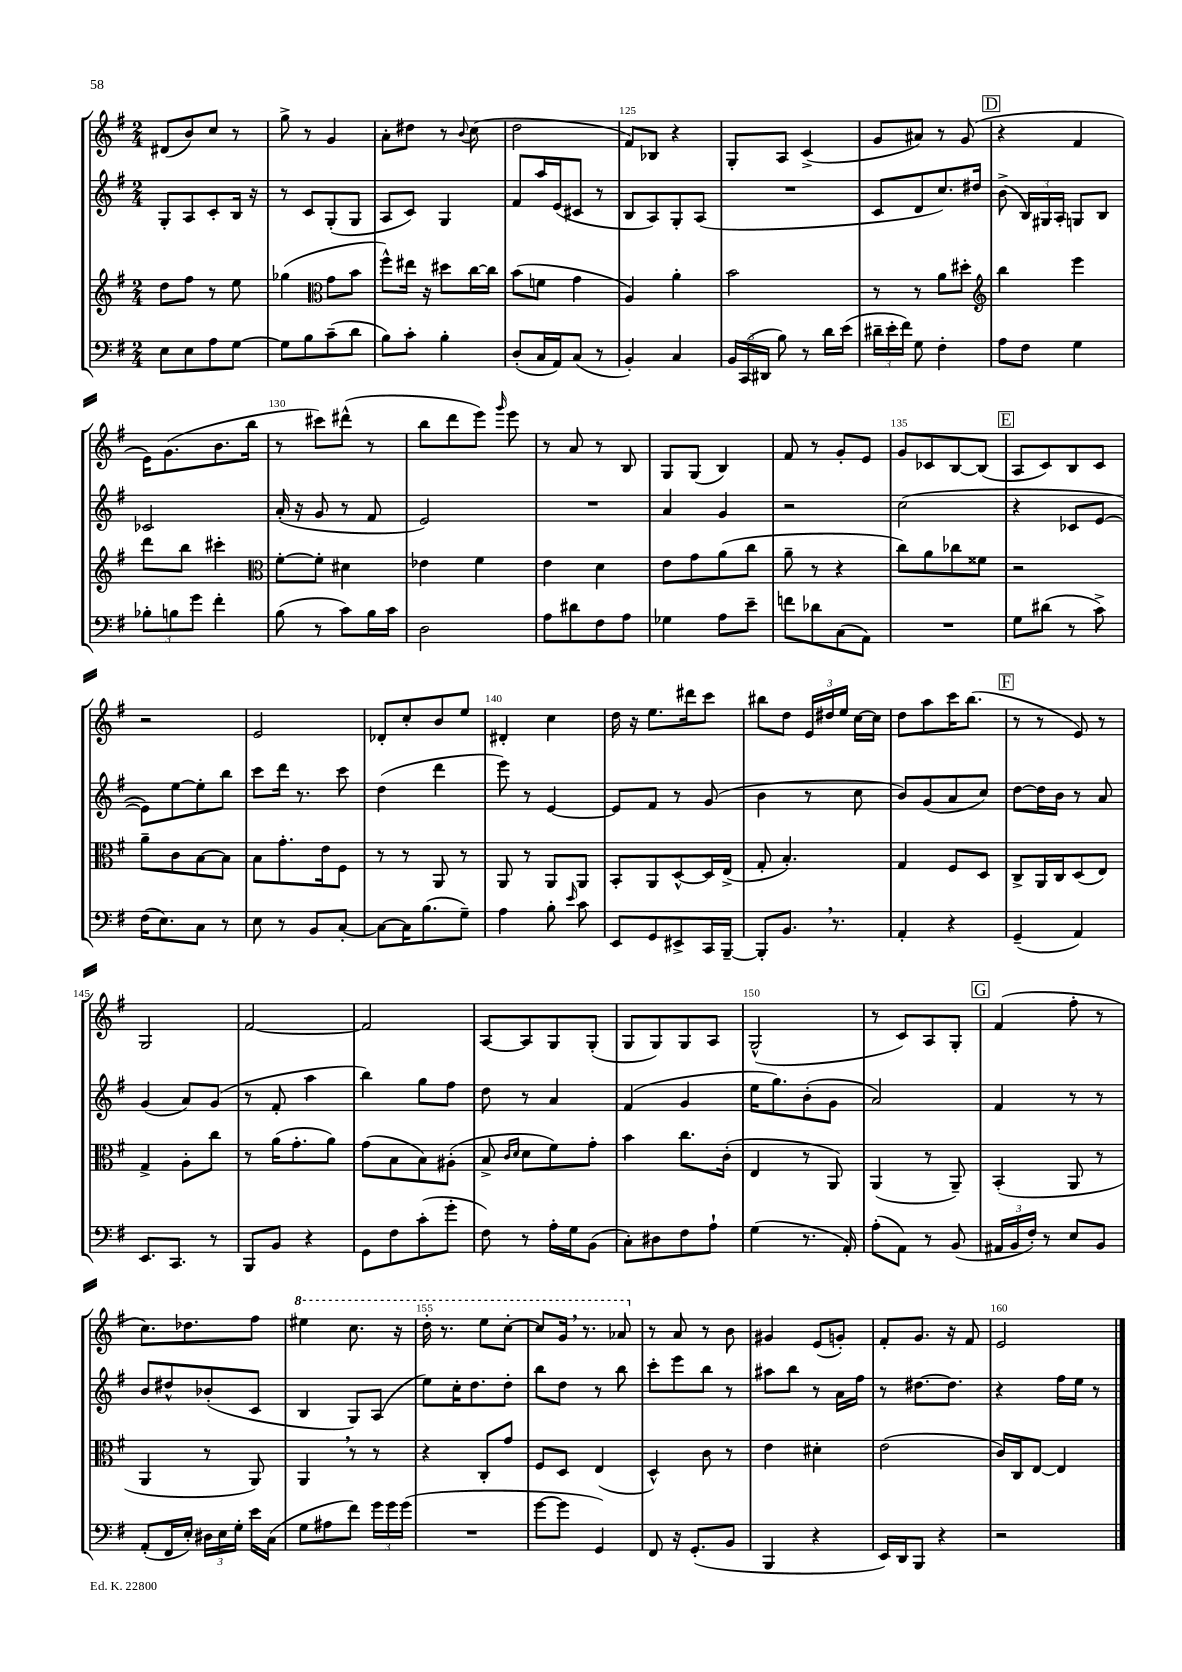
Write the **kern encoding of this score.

**kern	**kern	**kern	**kern
*part4	*part3	*part2	*part1
*staff4	*staff3	*staff2	*staff1
*clefF4	*clefG2	*clefG2	*clefG2
*k[f#]	*k[f#]	*k[f#]	*k[f#]
*M2/4	*M2/4	*M2/4	*M2/4
=121	=121	=121	=121
8E\L	8dd\L	8G'/L	(8d#X/L
8E\	8ff#\J	8A/	8b/)
8A\	8r	8c'/	8cc/J
[8G\J	8ee\	16B/Jk	8r
.	.	16r	.
=122	=122	=122	=122
8G\L]	(4gg-X\	8r	8gg^\
8B\	.	8c/L	8r
*	*clefC3	*	*
(8c~\	8g\L	(8G'/	4g/
8d\J	8b\J	8G/J	.
=123	=123	=123	=123
8B\L)	8ff#^^\L)	8A/L	8a'\L
8c'\J	16ee#X\Jk	8c/J)	8dd#X\J
.	16r	.	.
4B'\	8dd#X\L	4G/	8r
.	.	.	8qqb/
.	[16cc\L	.	(8cc\
.	16cc\JJ]	.	.
=124	=124	=124	=124
(8D'/L	(8b\L	8f#/L	2dd\
16C/L	8fn\J	16aa/L	.
16AA/J)	.	(16e/J	.
(8C/J	4g\	8c#X/J	.
8r	.	8r	.
=125	=125	=125	=125
4BB'/)	4A/)	8B/L	8f#/L)
.	.	8A/)	8B-X/J
4C/	4a'\	8G'/	4r
.	.	(8A/J	.
=126	=126	=126	=126
24BB/LL	2b\	2r	8G'/L
(24CC/	.	.	.
24DD#X/JJ	.	.	.
8B\)	.	.	8A/J
8r	.	.	(4c^/
16d\LL	.	.	.
(16e\JJ	.	.	.
=127	=127	=127	=127
24d#X~\LL	8r	8c/L	8g/L
24e'\	.	.	.
24f#\JJ)	.	.	.
8G\	8r	8d/	8a#X/J)
4F#'\	8a\L	8.cc/)	8r
.	8dd#X'\J	.	(8g/
.	.	16dd#X/Jk	.
!!LO:REH:place=s1:t=D
=128	=128	=128	=128
*	*clefG2	*	*
8A\L	4bb\	(8b^\	4r
8F#\J	.	24B/LL)	.
.	.	24G#X/	.
.	.	24A'/JJ	.
4G\	4eee\	8Gn/L	4f#/
.	.	8B/J	.
!!LO:LB:g=z
=129	=129	=129	=129
12B-X'\L	8ddd\L	2c-X/	16e\KL)
.	.	.	(8.g\
12Bn\	.	.	.
.	8bb\J	.	.
12g\J	.	.	.
4f#'\	4ccc#X'\	.	8.b\
.	.	.	16bb\Jk
=130	=130	=130	=130
*	*clefC3	*	*
(8B\	[8f#'\L	(16a'/	8r
.	.	16r	.
8r	8f#'\J]	8g/	8ccc#X\L)
8c\L)	4d#X\	8r	(8ddd#X^^\J
16B\L	.	8f#/	8r
16c\JJ	.	.	.
=131	=131	=131	=131
2D\	4e-X\	2e/)	8bb\L
.	.	.	8ddd\
.	4f#\	.	8eee\J)
.	.	.	16qqggg/
.	.	.	8eee\
=132	=132	=132	=132
8A\L	4e\	2r	8r
8d#X\	.	.	8a/
8F#\	4d\	.	8r
8A\J	.	.	8B/
=133	=133	=133	=133
4G-X\	8e\L	4a/	8G/L
.	8g\	.	(8G/J
8A\L	(8a\	4g/	4B/)
8e~\J	8cc\J	.	.
=134	=134	=134	=134
8fn\L	8a~\	2r	8f#/
8d-X\	8r	.	8r
(8C\	4r	.	8g'/L
8AA\J)	.	.	8e/J
=135	=135	=135	=135
2r	8cc\L)	(2cc\	8g/L
.	8a\	.	8c-X/
.	8cc-X\	.	[8B/
.	8f##X\J	.	(8B/J]
!!LO:REH:place=s1:t=E
=136	=136	=136	=136
8G\L	2r	4r	8A/L
(8d#X\J	.	.	8c/)
8r	.	8c-X/L	8B/
8c^\)	.	[8e/J	8c/J
!!LO:LB:g=z
=137	=137	=137	=137
(16F#\KL	8a~\L	8e\L])	2r
8.E\)	.	.	.
.	8c\	[8ee\	.
8C\J	[8B\	8ee'\]	.
8r	8B\J]	8bb\J	.
=138	=138	=138	=138
8E\	8B\L	8ccc\L	2e/
8r	8.g'\	16ddd\Jk	.
.	.	8.r	.
8BB/L	.	.	.
.	16e\k	.	.
[8C'/J	8F#\J	8ccc\	.
=139	=139	=139	=139
8C\L_	8r	(4dd\	8d-X'/L
16C\K]	8r	.	8cc'/
(8.B\	.	.	.
.	8AA/	4ddd\	8b/
8G~\J)	8r	.	8ee/J
=140	=140	=140	=140
4A\	8AA/	8eee\)	4d#X'/
.	8r	8r	.
8B'\	8AA/L	[4e/	4cc\
16qqe/	.	.	.
8c\	8AA/J	.	.
=141	=141	=141	=141
8EE/L	8BB'/L	8e/L]	16dd\
.	.	.	16r
8GG/	8AA/	8f#/J	8.ee\L
8EE#X^/	[8D^^/	8r	.
.	.	.	16ddd#X\k
16CC/L	16D/L]	(8g/	8ccc\J
[16BBB~/JJ	(16E^/JJ	.	.
=142	=142	=142	=142
8BBB'/L]	8G'/	4b\	8bb#X\L
8.BB,/J	4.B'/)	.	8dd\J
.	.	8r	24e/LL
.	.	.	24dd#X/
8.r	.	.	.
.	.	.	24ee/JJ
.	.	8cc\	[16cc\LL
.	.	.	16cc\JJ]
=143	=143	=143	=143
4AA'/	4G/	8b/L)	8dd\L
.	.	(8g/	8aa\
4r	8F#/L	8a/	16ccc\K
.	.	.	(8.bb\J
.	8D/J	8cc/J)	.
!!LO:REH:place=s1:t=F
=144	=144	=144	=144
(4GG~/	8C^/L	[8dd\L	8r
.	16AA/L	16dd\L]	8r
.	16C/J	16b\JJ	.
4AA/)	(8D/	8r	8e/)
.	8E/J)	8a/	8r
!!LO:LB:g=z
=145	=145	=145	=145
8.EE/L	4G^/	(4g/	2G/
8.CC/J	.	.	.
.	8A'\L	8a/L)	.
8r	8cc\J	(8g/J	.
=146	=146	=146	=146
8BBB/L	8r	8r	[2f#/
8BB/J	(16a\KL	8f#'/	.
.	8.g'\	.	.
4r	.	4aa\	.
.	8a\J)	.	.
=147	=147	=147	=147
8GG\L	(8g\L	4bb\)	2f#/]
8F#\	8B\	.	.
(8c'\	8B\)	8gg\L	.
8g'\J	(8A#X'\J	8ff#\J	.
=148	=148	=148	=148
8F#\)	8B^/	8dd\	[8A/L
.	16qqc/LL	.	.
.	16qqd/JJ	.	.
8r	8d\L	8r	8A/]
16A'\LL	8f#\)	4a/	8G/
16G\J	.	.	.
(8BB\J	8g'\J	.	(8G'/J
=149	=149	=149	=149
8C'\L)	4b\	(4f#/	8G/L
8D#X\	.	.	8G/)
8F#\	8.cc\L	4g/	8G/
8A`\J	.	.	8A/J
.	(16c'\Jk	.	.
=150	=150	=150	=150
(4G\	4E/	16ee\KL	(2G^^/
.	.	8.gg\)	.
8.r	8r	(8b'\	.
.	8AA/)	8g\J	.
16AA'/)	.	.	.
=151	=151	=151	=151
(8A'\L	(4AA/	2a/)	8r
8AA\J)	.	.	8c/L)
8r	8r	.	8A/
(8BB/	8AA~/)	.	8G'/J
!!LO:REH:place=s1:t=G
=152	=152	=152	=152
24AA#X/LL	(4BB'/	4f#/	(4f#/
24BB/	.	.	.
24F#'/JJ)	.	.	.
8r	.	.	.
8E/L	8AA/	8r	8ff#'\
8BB/J	8r	8r	8r
!!LO:LB:g=z
=153	=153	=153	=153
(8AA'/L	4AA/	8b/L	8.cc\L)
16FF#/L	.	8dd#X^^/	.
16E'/JJ)	.	.	8.dd-X\
24D#X\LL	8r	(8b-X'/	.
24E\	.	.	.
24G'\JJ	.	.	.
16e\LL	8AA/)	8c/J	8ff#\J
(16C\JJ	.	.	.
=154	=154	=154	=154
*	*	*	*8va
8G\L	4AA,/	4B/	4eee#X\
8A#X\	.	.	.
8f#\J)	8r	8G/L)	8.ccc\
24g\LL	8r	(8A/J	.
24g\	.	.	.
.	.	.	16r
(24g\JJ	.	.	.
=155	=155	=155	=155
2r	4r	8ee\L)	16ddd'\
.	.	.	8.r
.	.	16cc'\K	.
.	.	8.dd\	.
.	8C'/L	.	8eee\L
.	8g/J	8dd'\J	[8ccc'\J
=156	=156	=156	=156
[8g\L	8F#/L	8bb\L	8ccc/L]
8g\J]	8D/J	8dd\J	16gg,/Jk
.	.	.	8.r
4GG/)	(4E/	8r	.
.	.	8bb\	8aa-X/
=157	=157	=157	=157
*	*	*	*X8va
8FF#/	4D^^/)	8ccc'\L	8r
16r	.	8eee\	8a/
(8.GG'/L	.	.	.
.	8c\	8bb\J	8r
8BB/J	8r	8r	8b\
=158	=158	=158	=158
4BBB/	4e\	8aa#X\L	4g#X/
.	.	8bb\J	.
4r	4d#X'\	8r	(8e/L
.	.	16a\LL	8gn'/J)
.	.	16ff#\JJ	.
=159	=159	=159	=159
16EE/LL)	(2e\	8r	8f#'/L
16DD/J	.	.	.
8BBB/J	.	[8.dd#X\L	8.g/J
4r	.	.	.
.	.	8.dd#\J]	16r
.	.	.	8f#/
=160	=160	=160	=160
2r	16c/LL)	4r	2e/
.	16C/J	.	.
.	[8E/J	.	.
.	4E/]	16ff#\LL	.
.	.	16ee\JJ	.
.	.	8r	.
==	==	==	==
*-	*-	*-	*-
